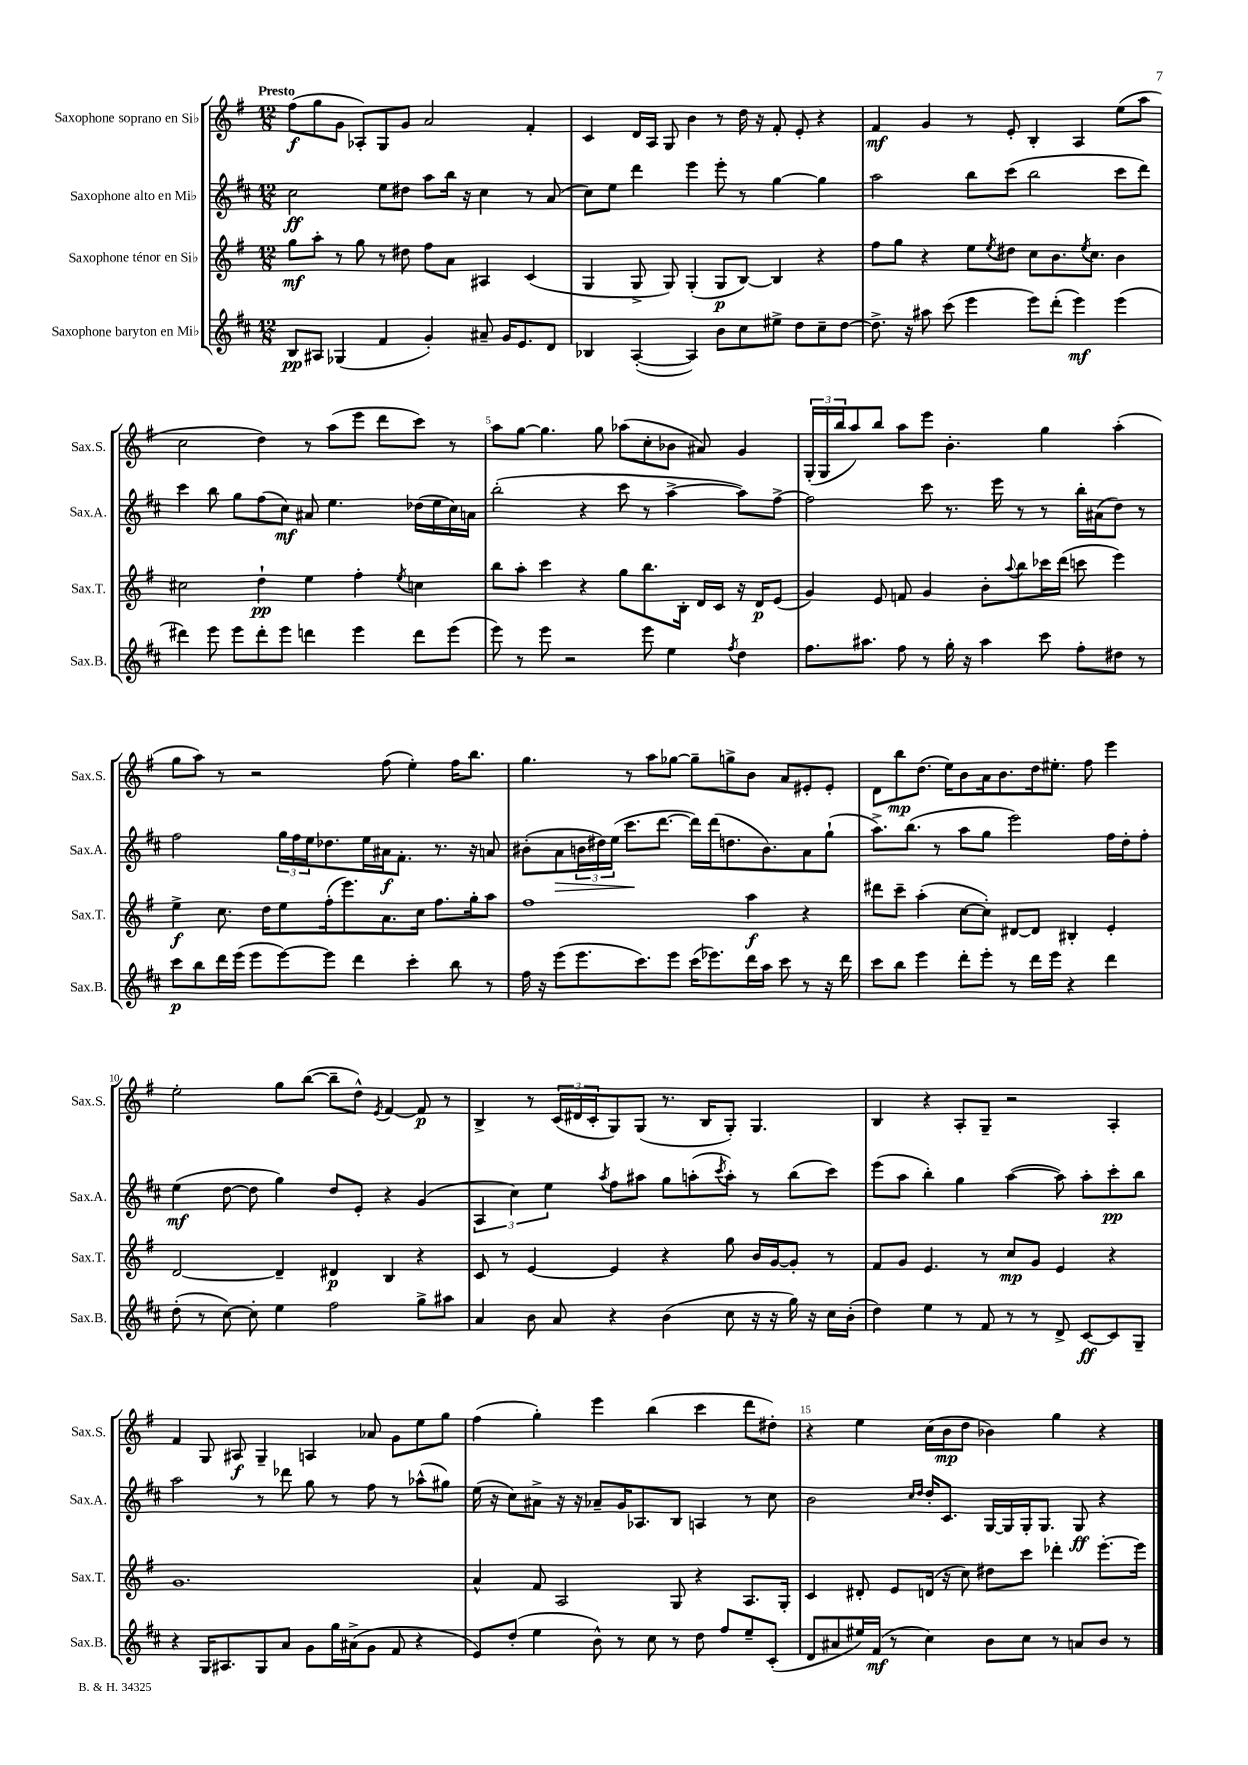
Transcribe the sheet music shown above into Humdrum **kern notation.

**kern	**dynam	**kern	**dynam	**kern	**dynam	**kern	**dynam
*part4	*part4	*part3	*part3	*part2	*part2	*part1	*part1
*staff4	*staff4	*staff3	*staff3	*staff2	*staff2	*staff1	*staff1
*I"Saxophone baryton en Mi♭	*	*I"Saxophone ténor en Si♭	*	*I"Saxophone alto en Mi♭	*	*I"Saxophone soprano en Si♭	*
*I'Sax.B.	*	*I'Sax.T.	*	*I'Sax.A.	*	*I'Sax.S.	*
*clefG2	*	*clefG2	*	*clefG2	*	*clefG2	*
*k[f#c#]	*	*k[f#]	*	*k[f#c#]	*	*k[f#]	*
*M12/8	*	*M12/8	*	*M12/8	*	*M12/8	*
=1	=1	=1	=1	=1	=1	=1	=1
!	!	!	!	!	!	!LO:TX:a:B:t=Presto	!
8B/L	pp	8gg\L	mf	2cc#\	ff	(8ff#\L	f
8A#X/J	.	8aa'\J	.	.	.	8gg\	.
(4G-X/	.	8r	.	.	.	8g\J	.
.	.	8gg\	.	.	.	8A-X'/L)	.
4f#/	.	8r	.	8ee\L	.	8G/	.
.	.	8dd#X\	.	8dd#X\J	.	8g/J	.
4g'/)	.	8ff#\L	.	8aa\L	.	2a/	.
.	.	8a\J	.	16bb\Jk	.	.	.
.	.	.	.	16r	.	.	.
8a#X~/	.	4A#X/	.	4cc#\	.	.	.
16g/KL	.	.	.	.	.	.	.
8.e/	.	.	.	.	.	.	.
.	.	(4c/	.	8r	.	4f#'/	.
8d/J	.	.	.	(8a/	.	.	.
=2	=2	=2	=2	=2	=2	=2	=2
4B-X/	.	4G/	.	8cc#\L)	.	4c/	.
.	.	.	.	8ee\J	.	.	.
([4A'/	.	8G^/	.	4ddd\	.	16d/LL	.
.	.	.	.	.	.	16A/JJ	.
.	.	8G/)	.	.	.	8G/	.
4A/])	.	(4G'/	.	4eee\	.	4b\	.
8b\L	.	8G/L	p	8eee'\	.	8r	.
8cc#\	.	[8B/J)	.	8r	.	16dd\	.
.	.	.	.	.	.	16r	.
8ee#X^\J	.	4B/]	.	[4gg\	.	8f#'/	.
8dd\L	.	.	.	.	.	8e'/	.
8cc#~\	.	4r	.	4gg\]	.	4r	.
[8dd\J	.	.	.	.	.	.	.
=3	=3	=3	=3	=3	=3	=3	=3
8.dd^\]	.	8ff#\L	.	2aa\	.	4f#/	mf
.	.	8gg\J	.	.	.	.	.
16r	.	.	.	.	.	.	.
8aa#X\	.	4r	.	.	.	4g/	.
(8ccc#\	.	.	.	.	.	.	.
4eee\	.	8ee\L	.	8bb\L	.	8r	.
.	.	8qee/	.	.	.	.	.
.	.	8dd#X\J	.	(8ccc#\J	.	8e'/	.
8eee\L)	.	8cc\L	.	2bb\	.	4B'/	.
(8ddd'\J	.	8.b\	.	.	.	.	.
4eee\)	mf	.	.	.	.	4A/	.
.	.	8qee/	.	.	.	.	.
.	.	8.cc\J	.	.	.	.	.
(4eee\	.	4b\	.	8ccc#\L	.	(8ee\L	.
.	.	.	.	8ddd\J)	.	8aa\J	.
!!LO:LB:g=z
=4	=4	=4	=4	=4	=4	=4	=4
4ddd#X\)	.	2cc#X\	.	4ccc#\	.	2cc\	.
8eee\	.	.	.	8bb\	.	.	.
8eee\L	.	.	.	8gg\L	.	.	.
8ddd#'\	.	4dd`\	pp	(8ff#\	.	4dd\)	.
8eee\J	.	.	.	8cc#\J)	mf	.	.
4dddn\	.	4ee\	.	8a#X/	.	8r	.
.	.	.	.	4.ee\	.	(8aa\L	.
4eee\	.	4ff#'\	.	.	.	8eee\J	.
.	.	.	.	.	.	8ddd\L	.
.	.	8qee/	.	.	.	.	.
8ddd\L	.	4ccn\	.	(16dd-X\LL	.	8ccc\J)	.
.	.	.	.	16ee\	.	.	.
(8eee\J	.	.	.	16cc#\)	.	8r	.
.	.	.	.	16an\JJ	.	.	.
=5	=5	=5	=5	=5	=5	=5	=5
8eee\)	.	8bb\L	.	(2bb'\	.	8aa\L	.
8r	.	8aa'\J	.	.	.	[8gg\J	.
8eee\	.	4ccc\	.	.	.	4.gg\]	.
2r	.	.	.	.	.	.	.
.	.	4r	.	4r	.	.	.
.	.	.	.	.	.	8gg\	.
.	.	8gg\L	.	8ccc#\	.	(8aa-X\L	.
8eee\	.	8.bb\	.	8r	.	8cc'\	.
4ee\	.	.	.	[4aa^\	.	8b-X\J	.
.	.	16B'\Jk	.	.	.	.	.
.	.	16d/LL	.	.	.	8a#X/)	.
.	.	16c/JJ	.	.	.	.	.
8qff#/	.	.	.	.	.	.	.
4dd\	.	16r	.	8aa\L])	.	4g/	.
.	.	16d/KL	p	.	.	.	.
.	.	(8e/J	.	[8ff#^\J	.	.	.
=6	=6	=6	=6	=6	=6	=6	=6
8.ff#\L	.	4g/)	.	2ff#\]	.	(24G'/LL	.
.	.	.	.	.	.	24G/	.
.	.	.	.	.	.	24bb/J	.
.	.	.	.	.	.	8aa/)	.
8.aa#X\J	.	.	.	.	.	.	.
.	.	8e/	.	.	.	8bb/J	.
8ff#\	.	8fn/	.	.	.	8aa\L	.
8r	.	4g/	.	8ccc#\	.	8eee\J	.
16gg'\	.	.	.	8.r	.	4.b'\	.
16r	.	.	.	.	.	.	.
4aa#\	.	8b'\L	.	.	.	.	.
.	.	.	.	16eee\	.	.	.
.	.	8qqaa/	.	.	.	.	.
.	.	8bb\	.	8r	.	.	.
8ccc#\	.	16ccc-X\L	.	8r	.	4gg\	.
.	.	(16ddd\JJ	.	.	.	.	.
8ff#'\L	.	8cccn\	.	16bb'\LL	.	.	.
.	.	.	.	(16a#X\J	.	.	.
8dd#X\J	.	4eee\)	.	8dd\J)	.	(4aa'\	.
8r	.	.	.	8r	.	.	.
!!LO:LB:g=z
=7	=7	=7	=7	=7	=7	=7	=7
8ccc#\L	p	4ee^\	f	2ff#\	.	8gg\L	.
8bb\	.	.	.	.	.	8aa\J)	.
16ddd\L	.	8.cc\	.	.	.	8r	.
(16eee\JJ	.	.	.	.	.	.	.
8eee\L	.	.	.	.	.	2r	.
.	.	16dd\KL	.	.	.	.	.
[8eee\)	.	8ee\	.	24gg\LL	.	.	.
.	.	.	.	24ff#\	.	.	.
.	.	.	.	24ee\J	.	.	.
8eee\J]	.	(16ff#'\k	.	8.dd-X\	.	.	.
.	.	8.eee\)	.	.	.	.	.
4ddd\	.	.	.	.	.	.	.
.	.	.	.	16ee\L	.	.	.
.	.	8.a\	.	16a#X\J	f	(8ff#\	.
.	.	.	.	8.f#'\J	.	.	.
4ccc#'\	.	.	.	.	.	4ee'\)	.
.	.	16cc\Jk	.	.	.	.	.
.	.	8.ff#\L	.	8.r	.	.	.
8bb\	.	.	.	.	.	16ff#\KL	.
.	.	16gg'\k	.	16r	.	8.bb\J	.
8r	.	8aa\J	.	8an/	.	.	.
=8	=8	=8	=8	=8	=8	=8	=8
16ff#\	.	1ff#	.	(8b#X'\L	.	4.gg\	.
16r	.	.	.	.	.	.	.
!	!	!	!	!	!LO:HP:b	!	!
(8eee\L	.	.	.	8a\	>	.	.
8.eee\	.	.	.	24bn\L	.	.	.
.	.	.	.	24dd#X\)	.	.	.
.	.	.	.	(24ee\JJ	.	.	.
.	.	.	.	8.ccc#\L	.	8r	.
8.ccc#\)	.	.	.	.	.	.	.
.	.	.	.	.	.	8aa\L	.
.	.	.	.	[8.ddd\J	]	.	.
8eee\J	.	.	.	.	.	[8gg-X\J	.
(16ccc#\KL	.	.	.	16ddd\LL])	.	8gg-~\L]	.
8.eee-X\)	.	.	.	(16ddd\J	.	.	.
.	.	.	.	8.ddn\	.	8ggn^\	.
16ddd\L	.	4aa\	f	.	.	8b\J	.
16aa\JJ	.	.	.	8.b\)	.	.	.
8ccc#\	.	.	.	.	.	8a/L	.
8r	.	4r	.	8a\	.	8e#X'/	.
16r	.	.	.	(8gg`\J	.	8e#'/J	.
16ddd\	.	.	.	.	.	.	.
=9	=9	=9	=9	=9	=9	=9	=9
8ccc#\L	.	8ddd#X\L	.	8.aa^\L)	.	8d\L	.
8bb\J	.	8ccc~\J	.	.	.	8bb\	mp
.	.	.	.	(8.bb\J	.	.	.
4eee\	.	(4aa'\	.	.	.	(8.dd\J	.
.	.	.	.	8r	.	.	.
.	.	.	.	.	.	16ee\KL)	.
8ddd'\L	.	[8cc\L	.	8aa\L	.	8b\	.
8eee'\J	.	8cc'\J])	.	8gg\J	.	16a\k	.
.	.	.	.	.	.	8.b\	.
8r	.	[8d#X/L	.	2eee\)	.	.	.
16ddd\LL	.	8d#/J]	.	.	.	16dd\k	.
16eee\JJ	.	.	.	.	.	8.ee#X'\J	.
4r	.	4B#X'/	.	.	.	.	.
.	.	.	.	.	.	8ff#\	.
4ddd\	.	4e'/	.	16ff#\LL	.	4eee\	.
.	.	.	.	16dd'\J	.	.	.
.	.	.	.	8ff#'\J	.	.	.
!!LO:LB:g=z
=10	=10	=10	=10	=10	=10	=10	=10
(8dd'\	.	[2d/	.	(4ee\	mf	2ee'\	.
8r	.	.	.	.	.	.	.
[8cc#\)	.	.	.	[8dd\	.	.	.
8cc#'\]	.	.	.	8dd\]	.	.	.
4ee\	.	4d~/]	.	4gg\)	.	8gg\L	.
.	.	.	.	.	.	([8bb\J	.
2ff#\	.	4d#X/	p	8dd/L	.	8bb~\L]	.
.	.	.	.	8e'/J	.	8dd^^\J)	.
.	.	.	.	.	.	8qe/	.
.	.	4B/	.	4r	.	[4f#/	.
8gg^\L	.	4r	.	(4g/	.	8f#/]	p
8aa#X\J	.	.	.	.	.	8r	.
=11	=11	=11	=11	=11	=11	=11	=11
4a/	.	8c/	.	6A/	.	4B^/	.
.	.	8r	.	.	.	.	.
.	.	.	.	6cc#\)	.	.	.
8b\	.	[4e/	.	.	.	8r	.
.	.	.	.	6ee\	.	.	.
8a/	.	.	.	.	.	(24c/LL	.
.	.	.	.	.	.	24d#X/	.
.	.	.	.	.	.	24c'/J	.
.	.	.	.	8qaa/	.	.	.
4r	.	4e/]	.	8ff#\L	.	8G/)	.
.	.	.	.	8aa#X\J	.	(8G/J	.
(4b\	.	4r	.	8gg\L	.	8.r	.
.	.	.	.	(8aan'\	.	.	.
.	.	.	.	.	.	16B/KL	.
.	.	.	.	8qccc#/	.	.	.
8cc#\	.	8gg\	.	8aa'\J)	.	8G'/J)	.
16r	.	16b/LL	.	8r	.	4.G/	.
16r	.	[16g/J	.	.	.	.	.
16gg\)	.	8g'/J]	.	(8bb\L	.	.	.
16r	.	.	.	.	.	.	.
16cc#\LL	.	8r	.	8ccc#\J)	.	.	.
(16b'\JJ	.	.	.	.	.	.	.
=12	=12	=12	=12	=12	=12	=12	=12
4dd\)	.	8f#/L	.	(8eee\L	.	4B/	.
.	.	8g/J	.	8aa\J	.	.	.
4ee\	.	4.e/	.	4bb'\)	.	4r	.
8r	.	.	.	4gg\	.	8A'/L	.
8f#/	.	8r	.	.	.	8G~/J	.
8r	.	8cc/L	mp	([4aa\	.	2r	.
8r	.	8g/J	.	.	.	.	.
8d^/	.	4e/	.	8aa\])	.	.	.
[8c#/L	ff	.	.	8aa'\L	.	.	.
8c#/]	.	4r	.	8ccc#'\	pp	4A'/	.
8G~/J	.	.	.	8bb\J	.	.	.
!!LO:LB:g=z
=13	=13	=13	=13	=13	=13	=13	=13
4r	.	1.g	.	2aa\	.	4f#/	.
16G/KL	.	.	.	.	.	8G/	.
8.A#X/	.	.	.	.	.	.	.
.	.	.	.	.	.	8A#X/	f
8G/	.	.	.	8r	.	4G~/	.
8a/J	.	.	.	8ddd-X\	.	.	.
8g\L	.	.	.	8gg\	.	4An/	.
16gg\L	.	.	.	8r	.	.	.
(16a#X^\J	.	.	.	.	.	.	.
8g\J	.	.	.	8ff#\	.	8a-X/	.
8f#/	.	.	.	8r	.	8g\L	.
4r	.	.	.	(8aa-X^^\L	.	8ee\	.
.	.	.	.	8gg#X\J)	.	8gg\J	.
=14	=14	=14	=14	=14	=14	=14	=14
8e/L)	.	4a^^/	.	(16ee\	.	(4ff#\	.
.	.	.	.	16r	.	.	.
(8dd'/J	.	.	.	8cc#\L)	.	.	.
4ee\	.	8f#/	.	8a#X^\J	.	4gg'\)	.
.	.	2A/	.	16r	.	.	.
.	.	.	.	16r	.	.	.
8b^^\)	.	.	.	8a-X~/L	.	4eee\	.
8r	.	.	.	16g/K	.	.	.
.	.	.	.	8.A-X/	.	.	.
8cc#\	.	.	.	.	.	(4bb\	.
8r	.	8G/	.	8B/J	.	.	.
8dd\	.	4r	.	4An/	.	4ccc\	.
8ff#/L	.	.	.	.	.	.	.
8ee~/	.	8.A/L	.	8r	.	8ddd\L	.
(8c#'/J	.	.	.	8cc#\	.	8dd#X'\J)	.
.	.	16G'/Jk	.	.	.	.	.
=15	=15	=15	=15	=15	=15	=15	=15
8d/L	.	4c/	.	2b\	.	4r	.
8a#X/	.	.	.	.	.	.	.
16ee#X/L)	.	8d#X'/	.	.	.	4ee\	.
(16f#/JJ	mf	.	.	.	.	.	.
8r	.	8e/L	.	.	.	.	.
.	.	.	.	16qqcc#/LL	.	.	.
.	.	.	.	16qqdd/JJ	.	.	.
4cc#\)	.	(16dn/Jk	.	16dd'/KL	.	(16cc\LL	.
.	.	16r	.	8.c#/J	.	16b\J	mp
.	.	8cc\)	.	.	.	8dd\J	.
8b\L	.	8dd#X\L	.	[16G/LL	.	4b-X\)	.
.	.	.	.	16G/]	.	.	.
8cc#\J	.	8ccc\J	.	16G'/J	.	.	.
.	.	.	.	8.G/J	.	.	.
8r	.	4ddd-X'\	.	.	.	4gg\	.
8an/L	.	.	.	8G/	ff	.	.
8b/J	.	[8.eee'\L	.	4r	.	4r	.
8r	.	.	.	.	.	.	.
.	.	16eee\Jk]	.	.	.	.	.
==	==	==	==	==	==	==	==
*-	*-	*-	*-	*-	*-	*-	*-
